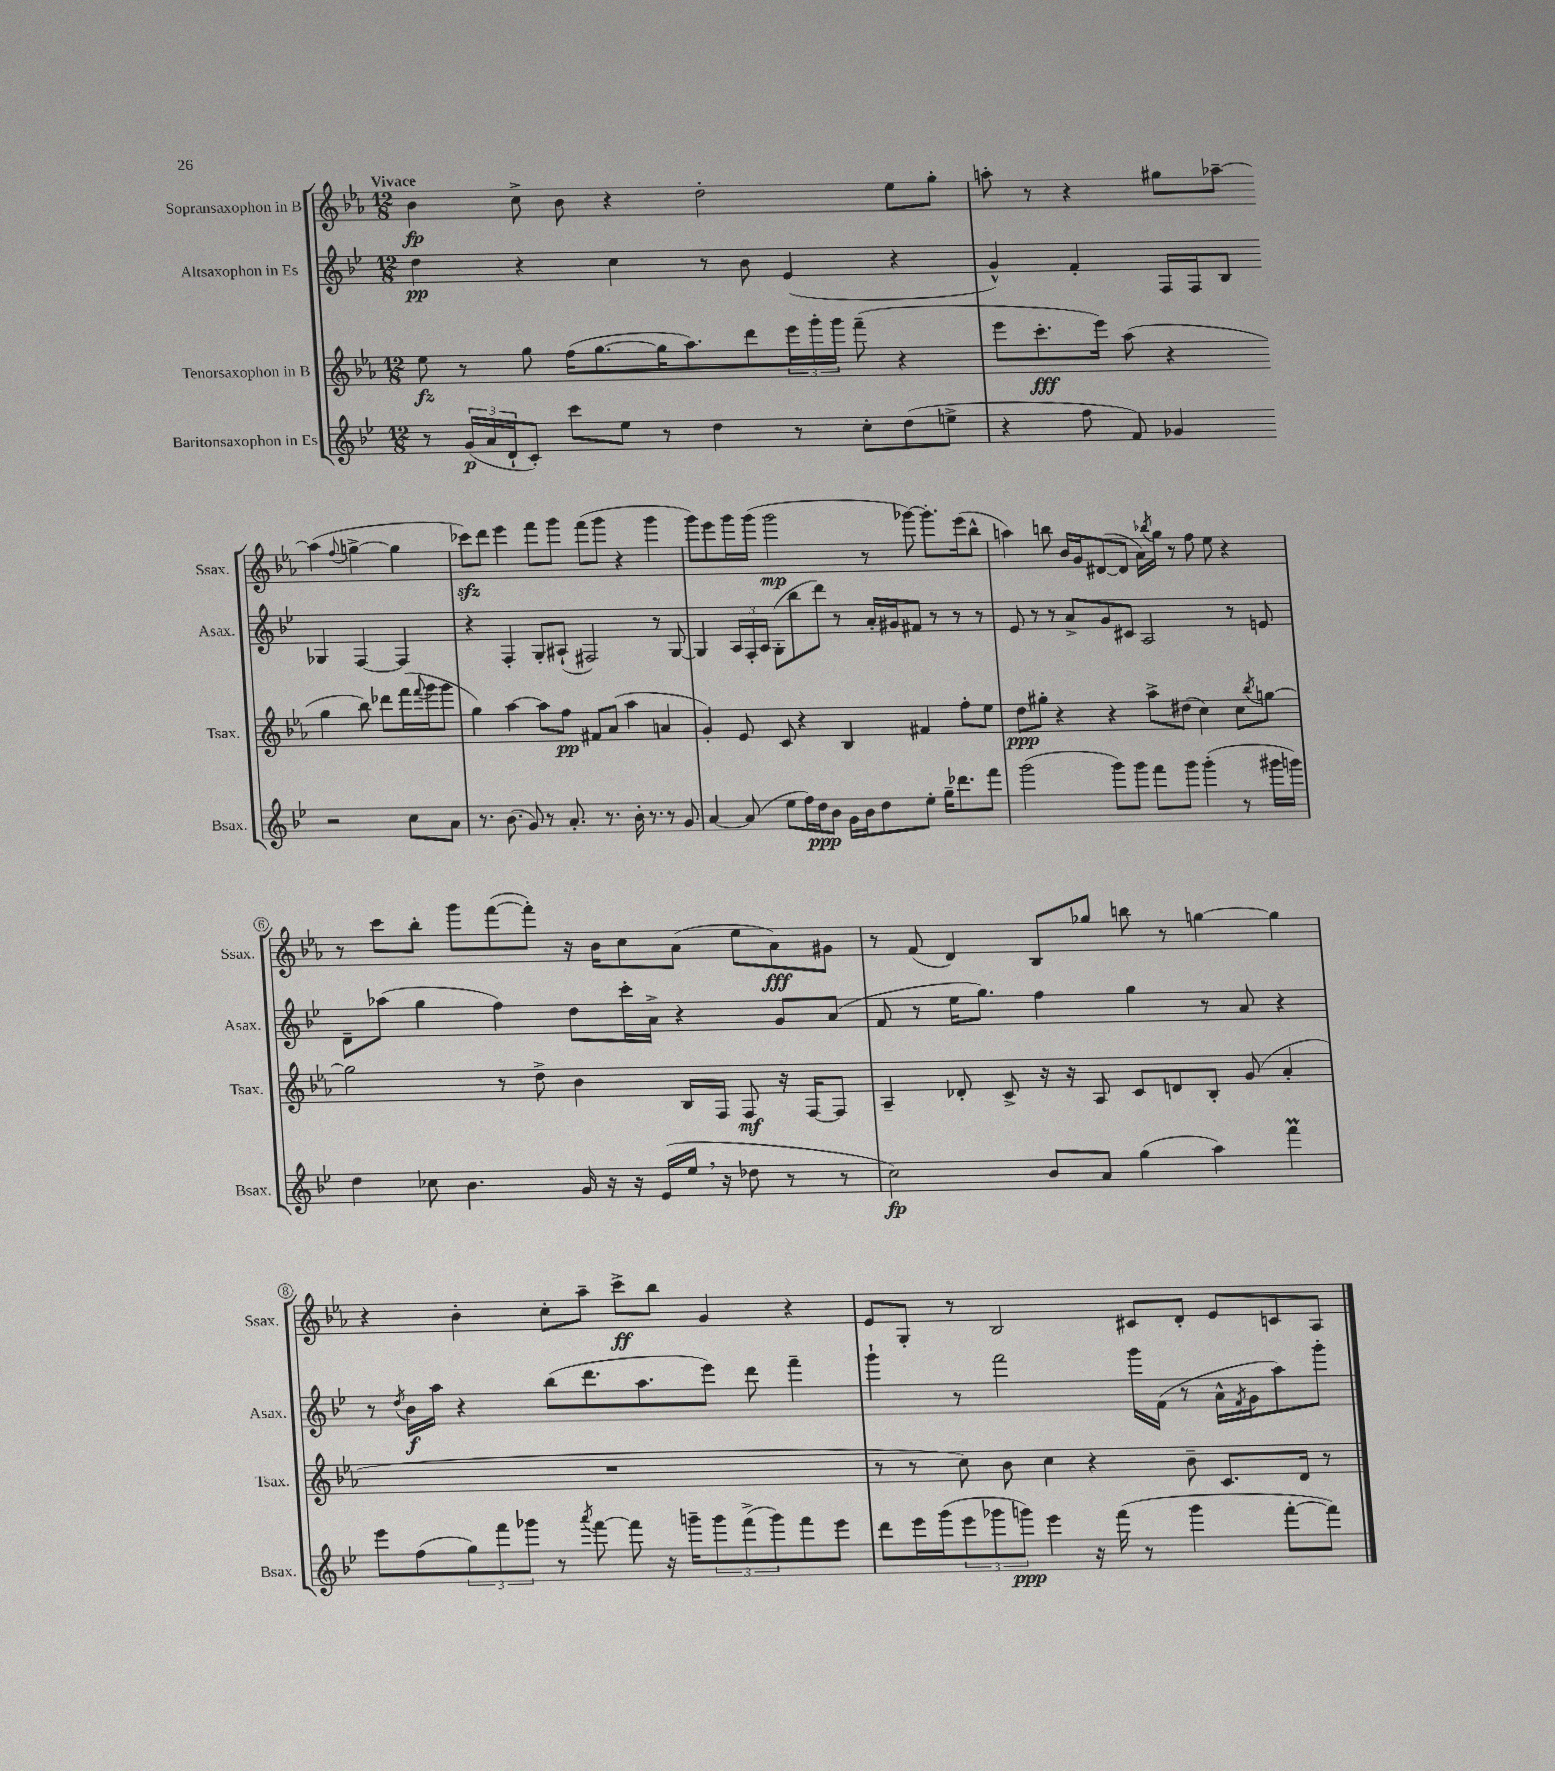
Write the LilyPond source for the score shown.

<<
\new StaffGroup <<
\new Staff = "s0" \with { instrumentName = "Sopransaxophon in B" shortInstrumentName = "Ssax." } {
    \clef treble \key ees \major \numericTimeSignature \time 12/8 \tempo "Vivace"
    bes'4\fp c''8-> bes'8 r4 d''2-. ees''8 g''8-. |
    a''8-. r8 r4 gis''8 aes''8~-- aes''4( \appoggiatura { f''8 } g''4~-> g''4 |
    ces'''8\sfz) d'''8 ees'''4 f'''8 g'''8 f'''8( g'''8 r4 g'''4 |
    g'''8) ees'''8 g'''16 g'''16( g'''2\mp r8 ges'''8~) ges'''8.-. ees'''16( bes''8-^ |
    a''4) b''8 bes'16 g'16 dis'8~( dis'8 aes'16) \acciaccatura { bes''8 } g''16 r8 f''8 ees''8 r4 |
    r8 c'''8 bes''8-. g'''8 f'''8~( f'''8-.) r16 bes'16 c''8 aes'8( ees''8 aes'8\fff) gis'8 |
    r8 f'8( d'4) bes8 ges''8 b''8 r8 g''4~ g''4 |
    r4 bes'4-. c''8-. aes''8-- c'''8->\ff bes''8 g'4 r4 |
    ees'8 g8-. r8 bes2 cis'8 d'8-. ees'8 c'8 aes8 \bar "|." |
}
\new Staff = "s1" \with { instrumentName = "Altsaxophon in Es" shortInstrumentName = "Asax." } {
    \clef treble \key bes \major \numericTimeSignature \time 12/8
    d''4\pp r4 c''4 r8 bes'8 ees'4( r4 |
    g'4-^) f'4-. f16 f16 bes8 ges4 f4~ f4 |
    r4 f4-. g8-. ais8-!( fis2) r8 g8~ |
    g4 \tuplet 3/2 { a16 f16-. a16 } g8-.( bes''8 d'''8) r8 a'16-. gis'16 fis'8 r8 r8 r8 |
    ees'8 r8 r8 a'8-> g'8 cis'8 a2 r8 e'8 |
    d'8-- aes''8( g''4 f''4) d''8 c'''16-. a'16-> r4 g'8 a'8( |
    f'8 r8 ees''16 g''8.) f''4 g''4 r8 a'8 r4 |
    r8 \acciaccatura { d''8 } bes'16\f a''16 r4 bes''8( d'''8. a''8. ees'''8) d'''8 f'''4-- |
    g'''4-! r8 f'''2 g'''16 f'16( r8 a'16-^ \acciaccatura { f'8 } g'16 a''8) g'''8-. \bar "|." |
}
\new Staff = "s2" \with { instrumentName = "Tenorsaxophon in B" shortInstrumentName = "Tsax." } {
    \clef treble \key ees \major \numericTimeSignature \time 12/8
    ees''8\fz r8 g''8 f''16( g''8.~ g''16 aes''8.) d'''8 \tuplet 3/2 { ees'''16 g'''16-. g'''16 } f'''8--( r4 |
    ees'''8 c'''8.-.\fff ees'''16) aes''8( r4 g''4 bes''8) des'''8 f'''16( \appoggiatura { f'''8 } g'''16 g'''8 |
    g''4) aes''4~ aes''8 f''8\pp fis'8 aes'8( aes''4 a'4 |
    g'4-.) ees'8 c'8 r4 bes4 fis'4 f''8-. ees''8 |
    d''8\ppp gis''8-. r4 r4 aes''8-> dis''8( c''4) c''8 \acciaccatura { bes''8 } g''8~ |
    g''2 r8 d''8-> bes'4 bes16 f16 f8\mf r16 f16~ f8 |
    aes4-- des'8-. c'8-> r16 r16 aes8 c'8 d'8 bes8-. g'8( aes'4-. |
    R1. |
    r8 r8 c''8) bes'8 c''4 r4 bes'8-- c'8. d'16 r8 \bar "|." |
}
\new Staff = "s3" \with { instrumentName = "Baritonsaxophon in Es" shortInstrumentName = "Bsax." } {
    \clef treble \key bes \major \numericTimeSignature \time 12/8
    r8 \tuplet 3/2 { g'16\p( a'16 d'16-! } c'8-.) c'''8 ees''8 r8 d''4 r8 c''8-. d''8( e''8-> |
    r4 f''8 f'8) ges'4 r2 c''8 a'8 |
    r8. bes'8.( g'8) r8 a'8.-. r8. bes'16-. r8. r8 g'8 |
    a'4~ a'8( ees''8 f''16) d''16\ppp bes'8 g'16 bes'16 d''8 ees''8-. g''16-- des'''8. f'''8 |
    g'''2( g'''8) g'''8 f'''8 g'''8 g'''4-.( r8 gis'''16 g'''16) |
    d''4 ces''8 bes'4. g'16 r16 r16 ees'16( ees''16 \breathe r16 des''8 r8 r8 |
    c''2\fp) bes'8 a'8 g''4( a''4) f'''4\prall |
    ees'''8 f''8( \tuplet 3/2 { g''8) f'''8 ges'''8 } r8 \acciaccatura { a'''8 } f'''8~ f'''8 r16 g'''16-- \tuplet 3/2 { g'''8 f'''8->( g'''8) } f'''8 ees'''8 |
    d'''8 ees'''16 g'''16( \tuplet 3/2 { ees'''8 ges'''8 g'''8\ppp) } ees'''4 r16 f'''16( r8 g'''4 f'''8~-. f'''8) \bar "|." |
}
>>
>>
\layout { \context { \Score \override BarNumber.stencil = #(make-stencil-circler 0.1 0.3 ly:text-interface::print) } }
